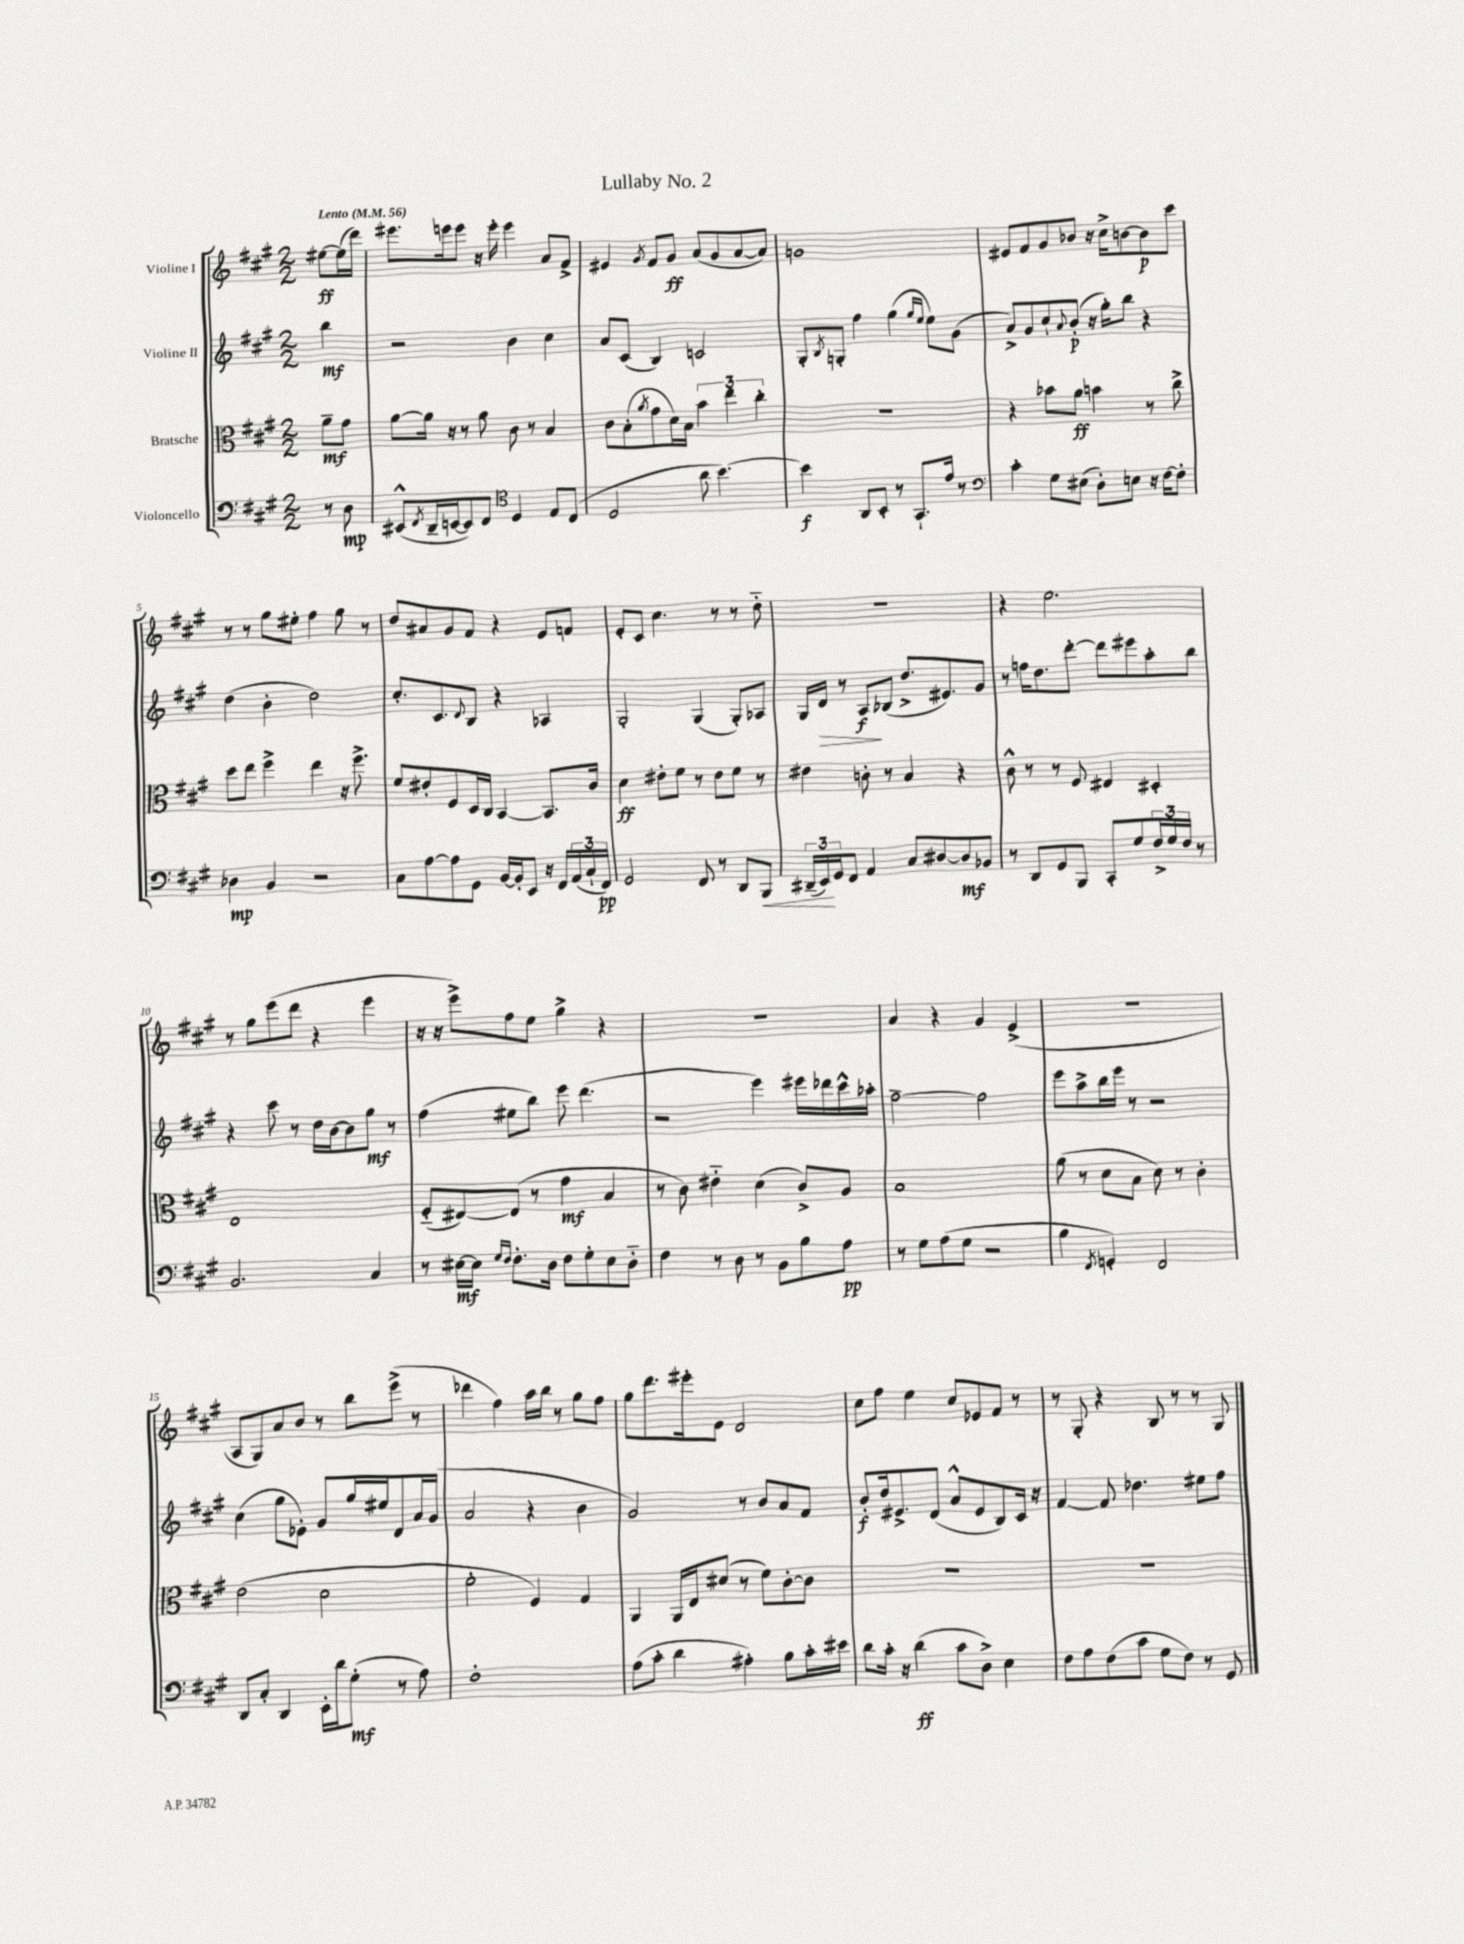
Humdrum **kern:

**kern	**dynam	**kern	**dynam	**kern	**dynam	**kern	**dynam
*part4	*part4	*part3	*part3	*part2	*part2	*part1	*part1
*staff4	*staff4	*staff3	*staff3	*staff2	*staff2	*staff1	*staff1
*I"Violoncello	*	*I"Bratsche	*	*I"Violine II	*	*I"Violine I	*
*clefF4	*	*clefC3	*	*clefG2	*	*clefG2	*
*k[f#c#g#]	*	*k[f#c#g#]	*	*k[f#c#g#]	*	*k[f#c#g#]	*
*M2/2	*	*M2/2	*	*M2/2	*	*M2/2	*
*MM56	*	*MM56	*	*MM56	*	*MM56	*
=	=	=	=	=	=	=	=
!	!	!	!	!	!	!LO:TX:a:B:t=Lento	!
8r	.	8a~\L	mf	4bb\	mf	[8ee#X\L	ff
8D\	mp	8g#\J	.	.	.	(16ee#\L]	.
.	.	.	.	.	.	16ddd\JJ)	.
=1	=1	=1	=1	=1	=1	=1	=1
(8EE#X^^/L	.	[8a\L	.	2r	.	8.eee#X\L	.
8qFF#/	.	.	.	.	.	.	.
16DD~/L	.	16a\Jk]	.	.	.	.	.
[16EEn/J	.	16r	.	.	.	16eeen\k	.
8EE/])	.	8r	.	.	.	8eee\J	.
8FF#/J	.	8a\	.	.	.	16r	.
.	.	.	.	.	.	16eee'\	.
*clefC4	*	*	*	*	*	*	*
4D/	.	8c#\	.	4b\	.	4eee\	.
.	.	8r	.	.	.	.	.
8E/L	.	4B/	.	4cc#\	.	8a/L	.
(8C#/J	.	.	.	.	.	8f#^/J	.
=2	=2	=2	=2	=2	=2	=2	=2
2D/	.	8c#\L	.	8a/L	.	4e#X/	.
.	.	(8B'\	.	(8c#/J	.	.	.
.	.	8qa/	.	.	.	8qg#/	.
.	.	8g#\	.	4B/)	.	8f#/L	.
.	.	16d\L)	.	.	.	8g#/J	ff
.	.	16B\JJ	.	.	.	.	.
8a\	.	6b\	.	2cn/	.	(8a/L	.
[4.b\)	.	.	.	.	.	8g#/	.
.	.	6ee\	.	.	.	.	.
.	.	.	.	.	.	[8a/	.
.	.	6cc#'\	.	.	.	.	.
.	.	.	.	.	.	8a/J])	.
=3	=3	=3	=3	=3	=3	=3	=3
4b\]	f	1r	.	8G#'/L	.	1gn	.
.	.	.	.	8qB/	.	.	.
.	.	.	.	8Gn'/J	.	.	.
8AA/L	.	.	.	4ff#\	.	.	.
8BB'/J	.	.	.	.	.	.	.
8r	.	.	.	(4gg#\	.	.	.
8.GG#`/L	.	.	.	.	.	.	.
.	.	.	.	16qqgg#/LL	.	.	.
.	.	.	.	16qqee/JJ	.	.	.
.	.	.	.	8ee\L)	.	.	.
16e/Jk	.	.	.	.	.	.	.
8r	.	.	.	(8g#\J	.	.	.
=4	=4	=4	=4	=4	=4	=4	=4
*clefF4	*	*	*	*	*	*	*
4c#'\	.	4r	.	8a^/L)	.	8e#X/L	.
.	.	.	.	8g#/	.	8f#/	.
8G#\L	.	8b-X\L	.	8cc#`/	.	8g#/	.
.	.	.	.	8qqa/	.	.	.
(8E#X\J	.	8a\J	ff	(8b'/J	p	8b-X/J	.
8D'\L)	.	4bn\	.	16r	.	16r	.
.	.	.	.	16gg#'\KL)	.	16cc#^\KL	.
8En\J	.	.	.	8bb\J	.	[8bn\	.
16r	.	8r	.	4r	.	8b\]	p
[16F#\KL	.	.	.	.	.	.	.
8F#'\J]	.	8cc#^\	.	.	.	8ccc#\J	.
!!LO:LB:g=z
=5	=5	=5	=5	=5	=5	=5	=5
4D-X\	mp	8dd\L	.	(4dd\	.	8r	.
.	.	8ee\J	.	.	.	8r	.
4BB/	.	4ff#^\	.	4b'\	.	8gg#\L	.
.	.	.	.	.	.	8ee#X'\J	.
2r	.	4ee\	.	2dd\)	.	4ff#\	.
.	.	16r	.	.	.	8gg#\	.
.	.	8.ff#^\	.	.	.	.	.
.	.	.	.	.	.	8r	.
=6	=6	=6	=6	=6	=6	=6	=6
8C#\L	.	8f#/L	.	8.cc#'/L	.	8dd/L	.
[8A\	.	8e#X'/	.	.	.	8a#X/	.
.	.	.	.	8.c#/	.	.	.
8A\]	.	8F#/	.	.	.	8g#/	.
.	.	.	.	8qqd/	.	.	.
8GG#\J	.	16D/L	.	8B/J	.	8f#/J	.
.	.	16C#/JJ	.	.	.	.	.
[16BB/LL	.	[4BB/	.	4r	.	4r	.
16BB'/J]	.	.	.	.	.	.	.
8EE/J	.	.	.	.	.	.	.
16r	.	8.BB/L]	.	4A-X/	.	8e/L	.
16FF#/LL	.	.	.	.	.	.	.
(24AA/	.	.	.	.	.	8fn/J	.
24C#`/	.	.	.	.	.	.	.
.	.	16c#/Jk	.	.	.	.	.
24FF#/JJ)	pp	.	.	.	.	.	.
=7	=7	=7	=7	=7	=7	=7	=7
2GG#/	.	4d\	ff	2G#'/	.	8e'/L	.
.	.	.	.	.	.	8c#/J	.
.	.	8e#X'\L	.	.	.	4.cc#\	.
.	.	8f#\J	.	.	.	.	.
8FF#/	.	8r	.	(4G#/	.	.	.
8r	.	8e#\L	.	.	.	8r	.
8DD/L	.	8f#\J	.	8G#'/L)	.	8r	.
!	!LO:HP:b	!	!	!	!	!	!
8BBB/J	<	8r	.	8A-X/J	.	8dd\	.
=8	=8	=8	=8	=8	=8	=8	=8
(24DD#X~/LL	.	4e#X\	.	16G#/LL	.	1r	.
24EE/)	.	.	.	.	.	.	.
!	!	!	!	!	!LO:HP:b	!	!
.	.	.	.	16d/JJ	>	.	.
24GG#/J	[	.	.	.	.	.	.
8FF#/J	.	.	.	8r	.	.	.
4AA/	.	8cn'\	.	8A/L	f	.	.
.	.	8r	.	(8B-X/J	]	.	.
8C#/L	.	4B/	.	8.dd^/L	.	.	.
[8D#X/	.	.	.	.	.	.	.
.	.	.	.	8.e#X/)	.	.	.
8D#/]	mf	4r	.	.	.	.	.
8BB-X/J	.	.	.	8g#/J	.	.	.
=9	=9	=9	=9	=9	=9	=9	=9
8r	.	8c#^^\	.	8r	.	4r	.
8DD/L	.	8r	.	16ffn\KL	.	.	.
.	.	.	.	8.dd\	.	.	.
8GG#/	.	8r	.	.	.	2.ee\	.
8BBB/J	.	8F#/	.	[8ddd'\J	.	.	.
8CC#'/L	.	4E#X/	.	8ddd\L]	.	.	.
8G#/	.	.	.	8eee#X\	.	.	.
24F#^/L	.	4D#X'/	.	8aa'\	.	.	.
24G#/	.	.	.	.	.	.	.
24F#/JJ	.	.	.	.	.	.	.
8r	.	.	.	8bb\J	.	.	.
!!LO:LB:g=z
=10	=10	=10	=10	=10	=10	=10	=10
2.BB/	.	1E	.	4r	.	8r	.
.	.	.	.	.	.	8gg#\L	.
.	.	.	.	8ccc#\	.	(8eee\	.
.	.	.	.	8r	.	8ddd\J	.
.	.	.	.	16dd\LL	.	4r	.
.	.	.	.	[16b\J	.	.	.
.	.	.	.	8b\]	.	.	.
4C#/	.	.	.	8gg#\J	mf	4eee\	.
.	.	.	.	8r	.	.	.
=11	=11	=11	=11	=11	=11	=11	=11
8r	.	(8F#/L	.	(4ff#\	.	16r	.
.	.	.	.	.	.	16r	.
[16E#X\LL	mf	[8E#X/)	.	.	.	8eee^\L)	.
16E#\JJ]	.	.	.	.	.	.	.
16qqG#/LL	.	.	.	.	.	.	.
16qqF#/JJ	.	.	.	.	.	.	.
8.F#'\L	.	(8E#/J]	.	8ee#X\L	.	8ff#\	.
.	.	8r	.	8bb\J)	.	8ee\J	.
16D\Jk	.	.	.	.	.	.	.
8F#\L	.	4g#\	mf	8eee\	.	4gg#^\	.
8G#'\	.	.	.	(4.ddd\	.	.	.
8E#\	.	4B/	.	.	.	4r	.
8D\J	.	.	.	.	.	.	.
=12	=12	=12	=12	=12	=12	=12	=12
4F#\	.	8r	.	2r	.	1r	.
.	.	8c#\)	.	.	.	.	.
8r	.	4e#X\	.	.	.	.	.
8D\	.	.	.	.	.	.	.
8r	.	(4d\	.	4eee\)	.	.	.
8BB\L	.	.	.	.	.	.	.
8B\	.	8c#^/L)	.	16eee#X\LL	.	.	.
.	.	.	.	16ddd-X\	.	.	.
8A\J	pp	8A/J	.	16ccc#^^\	.	.	.
.	.	.	.	16aa-X'\JJ	.	.	.
=13	=13	=13	=13	=13	=13	=13	=13
8r	.	1B	.	[2ff#~\	.	4a/	.
8G#\L	.	.	.	.	.	.	.
(8A\	.	.	.	.	.	4r	.
8G#\J	.	.	.	.	.	.	.
2r	.	.	.	2ff#\]	.	4g#/	.
.	.	.	.	.	.	(4e^/	.
=14	=14	=14	=14	=14	=14	=14	=14
4B\	.	(8a\	.	8eee\L	.	1r	.
.	.	8r	.	8aa^\	.	.	.
8qFF#/	.	.	.	.	.	.	.
4GGn'/)	.	8d\L	.	16bb\L	.	.	.
.	.	.	.	16eee\JJ	.	.	.
.	.	8B\J	.	8r	.	.	.
2FF#/	.	8d\)	.	2r	.	.	.
.	.	8r	.	.	.	.	.
.	.	4c#'\	.	.	.	.	.
!!LO:LB:g=z
=15	=15	=15	=15	=15	=15	=15	=15
8DD/L	.	(2e\	.	(4cc#\	.	8A/L	.
8C#'/J	.	.	.	.	.	8G#/)	.
4DD/	.	.	.	8gg#\L	.	8a/	.
.	.	.	.	8e-X'\J)	.	8b/J	.
16EE'\LL	.	2d\	.	8g#/L	.	8r	.
16d\J	.	.	.	.	.	.	.
(8G#'\J	mf	.	.	16gg#/L	.	8bb\L	.
.	.	.	.	16ee#X/J	.	.	.
8r	.	.	.	8d/	.	(8eee^\J	.
8A\)	.	.	.	16a/L	.	8r	.
.	.	.	.	(16g#/JJ	.	.	.
=16	=16	=16	=16	=16	=16	=16	=16
1F#'	.	2f#'\	.	2a/	.	4ddd-X\	.
.	.	.	.	.	.	4ff#\)	.
.	.	4F#/)	.	4r	.	16aa\LL	.
.	.	.	.	.	.	16bb\JJ	.
.	.	.	.	.	.	8r	.
.	.	4G#/	.	4b\	.	8gg#\L	.
.	.	.	.	.	.	8ff#\J	.
=17	=17	=17	=17	=17	=17	=17	=17
(8A\L	.	4AA/	.	2g#/)	.	8gg#\L	.
8c#'\J	.	.	.	.	.	8.ddd\	.
4d\	.	16AA/LL	.	.	.	.	.
.	.	16E/J	.	.	.	16eee#X'\k	.
.	.	(8d#X/J	.	.	.	8e\J	.
4A#X'\)	.	8r	.	8r	.	2d/	.
.	.	8f#\L)	.	8b/L	.	.	.
8B\L	.	[8c#'\	.	8a/	.	.	.
16c#'\L	.	8c#\J]	.	8f#/J	.	.	.
16e#X\JJ	.	.	.	.	.	.	.
=18	=18	=18	=18	=18	=18	=18	=18
8d\L	.	1r	.	8b'/L	f	8cc#\L	.
16c#'\Jk	.	.	.	16dd/k	.	8ff#\J	.
16r	.	.	.	8.e#X^/	.	.	.
(4d\	ff	.	.	.	.	4ee\	.
.	.	.	.	(8d/J	.	.	.
8c#\L	.	.	.	8a^^/L	.	8cc#/L	.
8D^\J)	.	.	.	8e#/	.	8e-X/	.
4E\	.	.	.	8B/)	.	8f#/J	.
.	.	.	.	16c#/Jk	.	8r	.
.	.	.	.	16r	.	.	.
=19	=19	=19	=19	=19	=19	=19	=19
8F#\L	.	1r	.	[4f#/	.	8r	.
8A\	.	.	.	.	.	8G#'/	.
(8F#\	.	.	.	8f#/]	.	4r	.
8c#\J	.	.	.	4.dd-X\	.	.	.
8G#\L	.	.	.	.	.	8B/	.
8F#\J)	.	.	.	.	.	8r	.
8r	.	.	.	8ee#X\L	.	8r	.
8GG#/	.	.	.	8ff#\J	.	8G#/	.
==	==	==	==	==	==	==	==
*-	*-	*-	*-	*-	*-	*-	*-
